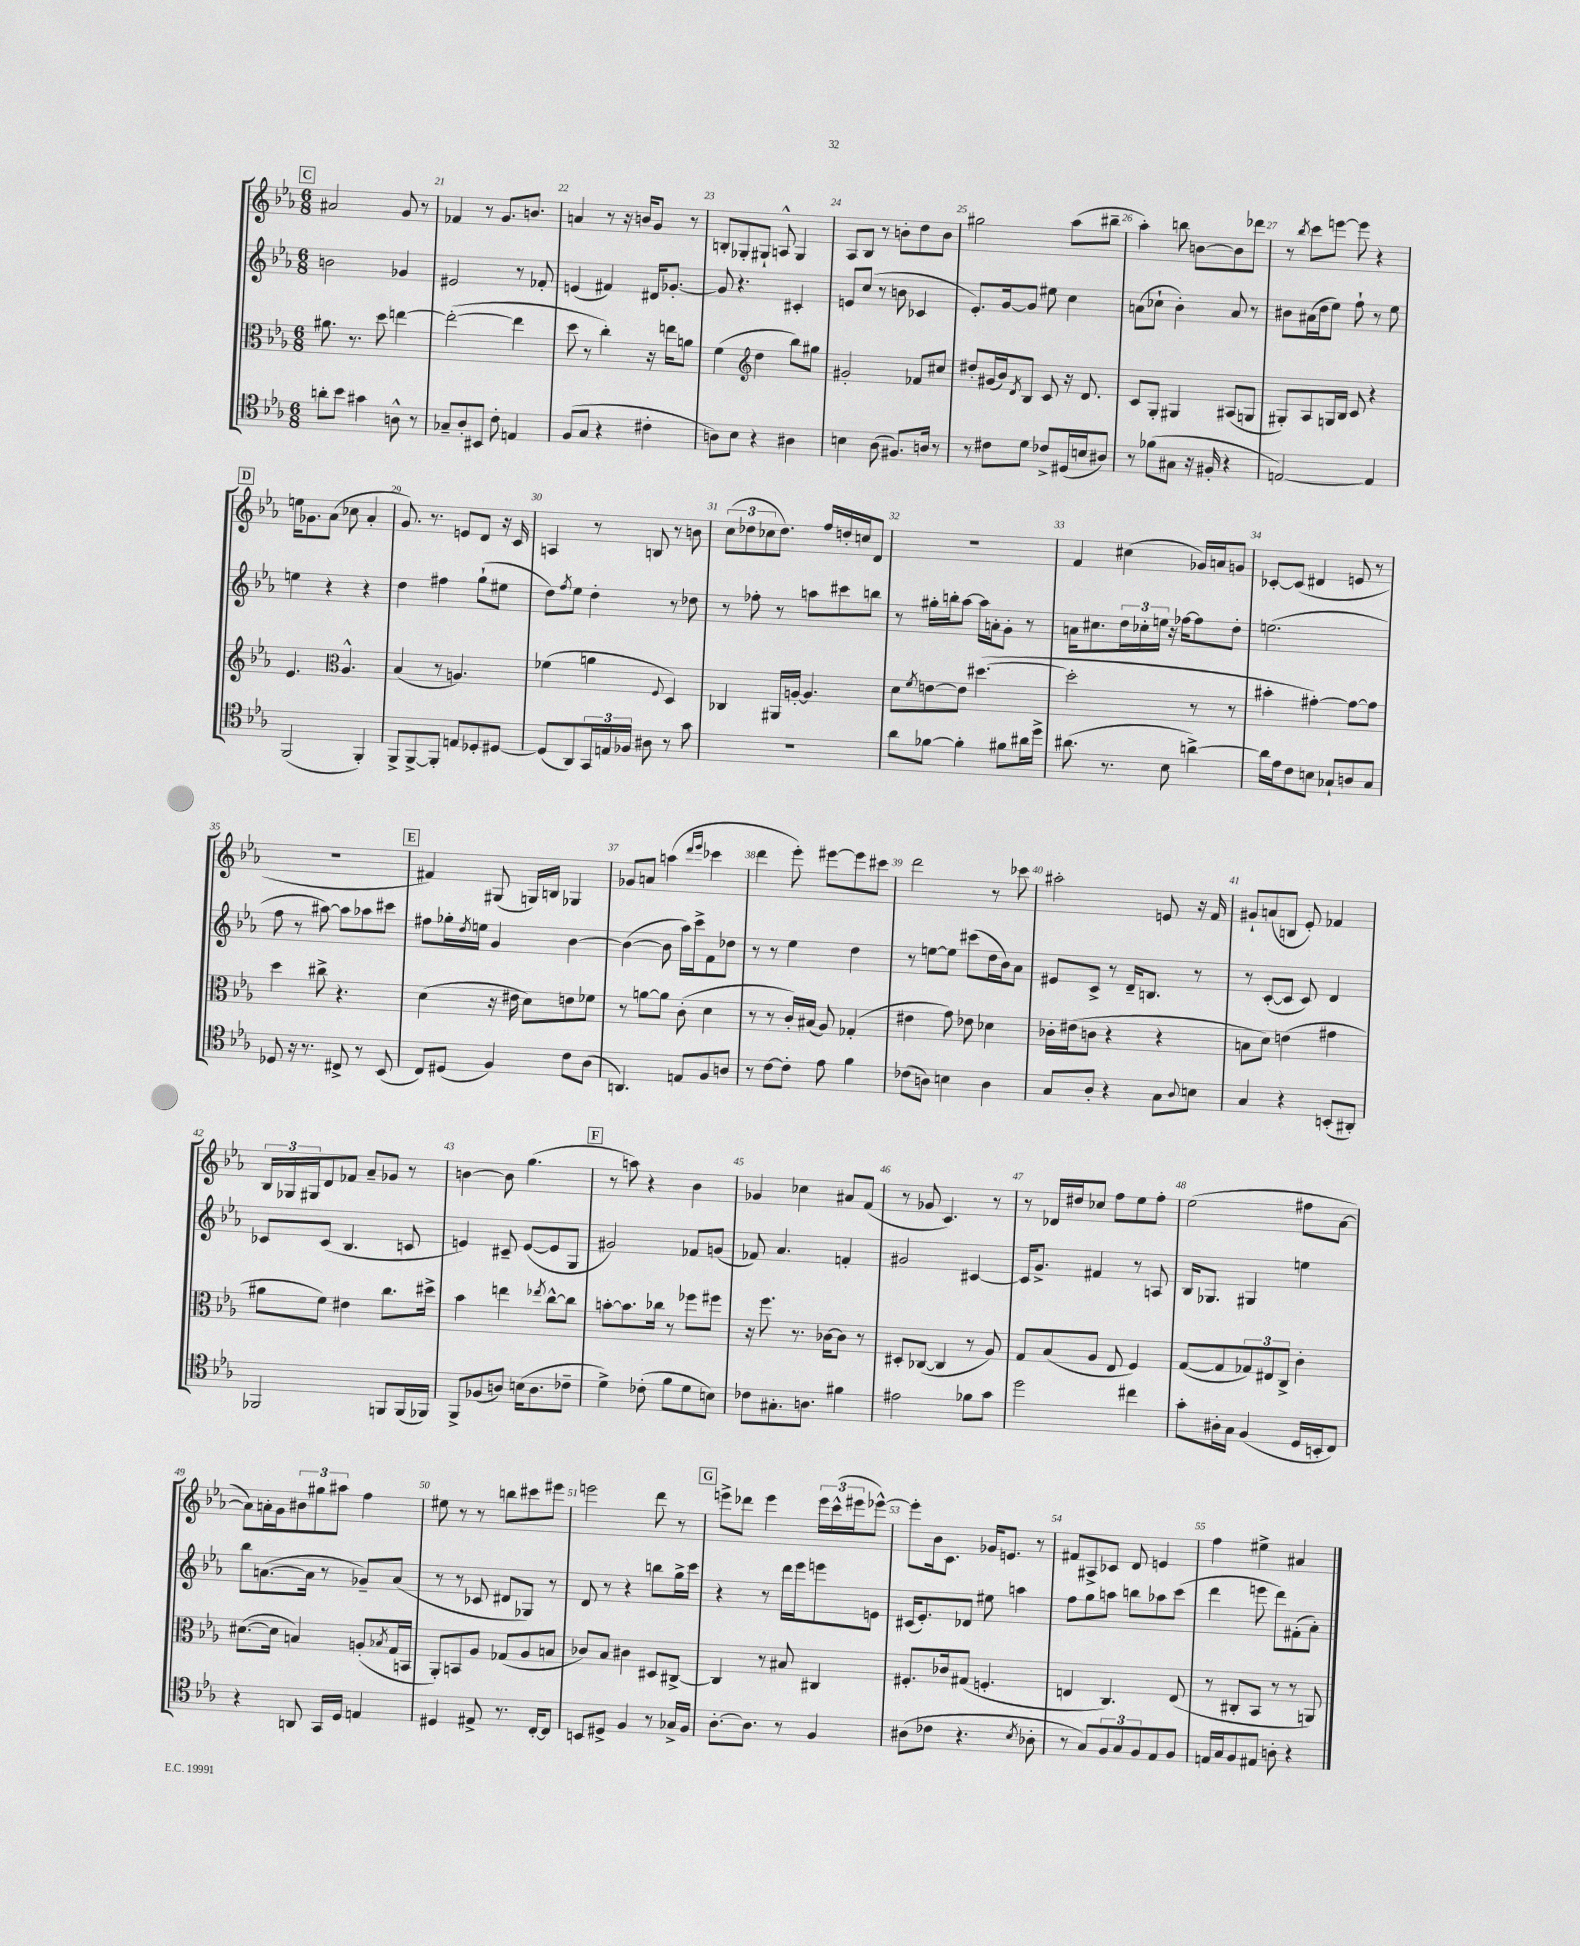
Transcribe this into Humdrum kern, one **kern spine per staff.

**kern	**kern	**kern	**kern
*staff4	*staff3	*staff2	*staff1
*clefC4	*clefC3	*clefG2	*clefG2
*k[b-e-a-]	*k[b-e-a-]	*k[b-e-a-]	*k[b-e-a-]
*M6/8	*M6/8	*M6/8	*M6/8
8a'	8.a#	2b	2a#
8b-	.	.	.
.	8.r	.	.
4g#	.	.	.
.	8dd	.	.
8A^^	[4ee	4g-	8g
8r	.	.	8r
=	=	=	=
8G-~	(2ee'_	2e#	4f-
8A-'	.	.	.
8BB#	.	.	8r
8c'	.	.	8.g
4E	4ee]	8r	.
.	.	.	8.b
.	.	8f-'	.
=	=	=	=
(8F	8dd	(4e	4a
8G	8r	.	.
4r	4cc')	4f#)	8r
.	.	.	16r
.	.	.	16b
4c#'	16r	16d#	8g
.	16ee	[8.g-'	.
.	8a	.	8r
=	=	=	=
8A)	(4f	8g-]	8B'
8B-	.	4.r	8G-'
*	*clefG2	*	*
4r	4dd	.	8G#`
.	.	.	8A^^
4A#	8bb-)	4c#'	4G#
.	8gg#	.	.
=	=	=	=
4B	2g#'	8e	8A-
.	.	(8cc	8B-
(8A-	.	8r	8r
8.F#)	.	8b	8b'
.	8f-	4c-	8dd
16A	.	.	.
8r	8cc#	.	8b
=	=	=	=
8r	8dd#'	8.e-')	2gg#
8c#	(16g#	.	.
.	16b-)	[16g	.
.	8qd	.	.
8d	8B-	8g]	.
8c-^	8c	8ee#	.
(16D#	16r	4cc	(8aa-
16B	8.d	.	.
8A#)	.	.	8bb#~
=	=	=	=
8r	8c	(8a	4aa-')
(8f-	8G'	8cc-`	.
8G#	4G#	4b-')	8bb
16r	.	.	[8b
16F#'	.	.	.
4r	(8A#	8a	8b]
.	8G	8r	8ddd-
=	=	=	=
[2E)	8G#')	8b#	8r
.	.	.	8qbb-
.	8A-	(16a#	8ccc
.	.	16dd	.
.	16G	8ee-)	[8eee
.	16B-	.	.
.	8c	8ff`	8eee]
4E]	4r	8r	4r
.	.	8ee-	.
=	=	=	=
(2FF	4.e-	4ee	16ee
.	.	.	8.g-
.	.	4r	(8a-
*	*clefC3	*	*
.	4.A-^^	.	8cc-
4FF')	.	4r	4a-'
=	=	=	=
8FF^	(4B-	4dd	8.g)
[8FF^	.	.	.
.	.	.	8.r
8FF']	8r	4ff#	.
8E	4.A)	.	8e
8D-'	.	(8gg`	8d
[8D#	.	8ee#	16r
.	.	.	16c
=	=	=	=
(8D#]	(4f-	8dd)	4A
.	.	8qff	.
8AA-)	.	8ee-	.
24GG	4a	4dd'	8r
24E	.	.	.
24F-	.	.	.
8A#	.	.	8B
.	8qqF	.	.
8r	4D)	8r	8r
8g	.	8dd-	8b
=	=	=	=
2.r	4C-	8r	(12cc
.	.	.	12dd-
.	.	8ff-'	.
.	.	.	12cc-
.	16AA#	8r	8.dd-)
.	[16A'	.	.
.	4.A]	8aa	.
.	.	.	16ff
.	.	8ccc#	16dd'
.	.	.	16cc
.	.	8bb	8d
=	=	=	=
8a-	8d	8r	2.r
.	8qf	.	.
[8f-	[8e	16gg#'	.
.	.	16bb'	.
4f-']	8e]	[8aa-	.
.	([4.dd#	16aa-]	.
.	.	16a'	.
8f#	.	8g'	.
16a#	.	8r	.
16dd^	.	.	.
=	=	=	=
(8.a#	2dd#']	16a	4f
.	.	8.cc#	.
8.r	.	.	.
.	.	24dd	(4cc#
.	.	24cc-'	.
.	.	24ee	.
8B-	.	16r	.
.	.	[16ff-	.
[4a^)	8r	8ff-]	16g-)
.	.	.	16a
.	8r	8dd'	8g
=	=	=	=
16a]	4b#'	(2.ee	[8c-'
16e-	.	.	.
8c	.	.	(8c-]
8B	[4g#')	.	4d#
8G-`	.	.	.
8A	8g#_	.	8e
8G-	8g#]	.	8r
=	=	=	=
8D-	4dd	8ff	2.r
16r	.	8r	.
8.r	.	.	.
.	8cc#^	[8aa#)	.
8C#^	4.r	8aa#]	.
8r	.	8aa-	.
(8BB-	.	8ccc#	.
=	=	=	=
8C)	(4d	8ff#	4f#)
(8D#	.	16gg-'	.
.	.	8qdd	.
.	.	16ee	.
4F)	16r	4g	(8G#
.	16e#	.	.
.	8d)	.	16G)
.	.	.	16B
8c	8e	[4b-	4G-
(8A-	8f-	.	.
=	=	=	=
4.AA)	8r	(4b-_	8g-
.	[8a	.	8a
.	8a]	8b-]	(4aa
8E	(8c'	16aa-)	.
.	.	16ccc^	.
.	.	.	16qqddd
.	.	.	16qqeee-
8F	4d	8f	4ccc-
8A	.	8dd-	.
=	=	=	=
8r	8r	8r	4ddd
[8c	8r	8r	.
8c']	16c')	4ee-	8eee-')
.	(16B#	.	.
8e-	8A-)	.	[8eee#
4f	(4G-'	4dd	8eee#]
.	.	.	8ccc#
=	=	=	=
(8c-	4e#	8r	2ddd
8A)	.	[8ee	.
4B	8g)	8ee]	.
.	8e-	(8ccc#	.
4A	4d-	16dd	8r
.	.	16b-)	.
.	.	8a-	8ccc-
=	=	=	=
8G	16c-'	8e#	2aa#'
.	(16e#	.	.
8A-'	8c	8c^	.
4r	4r	8r	.
.	.	16d~	.
.	.	8.B	.
8G	4r	.	8e
8qqA-	.	.	.
8B	.	8r	16r
.	.	.	16f
=	=	=	=
4G	8B	8r	8g#`
.	8d)	([8c'	(8a
4r	(4e	8c]	8B
.	.	8c)	8e-')
(8BB'	4g#	4d	4f-
8AA#')	.	.	.
=	=	=	=
2FF-	8a#	8c-	24B-
.	.	.	24G-
.	.	.	24G#
.	8f)	(8c-	8d
.	4e#	4.B-	8f-
.	.	.	8a-~
8FF	8.cc	.	8g-
(16FF	.	8c	8r
16FF-)	16dd#^	.	.
=	=	=	=
8FF^	4b-	4e)	[4b
(8F-	.	.	.
8A)	4ee	8c#~	8b]
(16B	.	([8e	(4.gg
8.A	.	.	.
.	8qee-	.	.
.	[8cc^^	8e]	.
8c-~	8cc]	8G	.
=	=	=	=
4d^)	[8b'	2g#)	8r
.	8.b]	.	8aa)
(8c-'	.	.	4r
.	16cc-	.	.
8f	8r	.	.
8d	8ff-	8f-	4b-
8B)	8ff#	(8g	.
=	=	=	=
8c-	16r	8f-)	4g-
.	8.ff	.	.
8.G#'	.	4.a-	.
.	8.r	.	4cc-
8.A	.	.	.
.	[16c-	.	.
4f#	8c-]	4f'	8a#
.	8r	.	(8f
=	=	=	=
2e#	8D#'	2g#	8r
.	([8C-	.	8g-
.	4C-]	.	4.c)
8f-	8r	[4c#	.
8g	8A-)	.	8r
=	=	=	=
2dd	8G	16c#]	8r
.	.	8.g^	.
.	(8B-	.	16d-
.	.	.	16dd#
.	8A-	4f#	8cc-
.	8E-	.	8ff
4cc#	4F)	8r	8ee-
.	.	8A	8ff'
=	=	=	=
8g'	([8G	16B-	(2ee-
.	.	8.G-	.
16A#'	8G]	.	.
16G	.	.	.
(4F	12G-)	4G#	.
.	12E#	.	.
.	12C^	.	.
16D	4c'	4ee	8ff#
16BB'	.	.	.
8C)	.	.	[8a-
=	=	=	=
4r	([8.d#	8bb-	8a-])
.	.	([8.a	16a'
.	16d#]	.	16g
8AA	4B)	.	12b#
.	.	16a]	.
.	.	.	12gg#
16GG	.	8r	.
.	.	.	12aa#
16D	.	.	.
4E	(8A'	8g-~)	4ff
.	8qB-	.	.
.	16G	(8a	.
.	16BB	.	.
=	=	=	=
4D#	8AA-')	8r	8ee#
.	8BB	8r	8r
8E#^	8A-	8c-	8r
8.r	(8G-	8d#	8bb
.	8A-	8G-)	8ccc#
[16C'	.	.	.
8C]	8B	8r	8eee#
=	=	=	=
8BB	8c-)	8d	2eee
8D#^	8B-	8r	.
4F	4c#	4r	.
8r	8D#	8bb	8ddd
16G-^	[8C#^	16gg^	8r
16F	.	16ccc	.
=	=	=	=
[8.A-'	4C#]	4r	8eee^
.	.	.	8ddd-
8.A-]	.	.	.
.	8r	8r	4eee
8r	8B#	16ddd	.
.	.	16eee-	.
4F	4C#	8eee	24eee
.	.	.	(24ccc^^
.	.	.	24eee#
.	.	8e	[8eee-^^)
=	=	=	=
(8A#	8.F#'	(16c#	8eee-']
.	.	8.e-')	.
8c-	.	.	16b-
.	16c-	.	8.c
4.r	(8G#	8d-	.
.	4.F'	8ee#	16g-
.	.	.	8.e
.	.	4aa	.
8qB-	.	.	.
8A-'	.	.	8r
=	=	=	=
8r	4E	8ff	8f#
8G)	.	8gg	8A#^
12F	4.C)	8aa	8c-
12G	.	.	.
.	.	8bb	8d
12F	.	.	.
8E-	.	8aa-	4e
8F	(8E	(8ccc	.
=	=	=	=
16E	8r	4ddd	4ff
16G	.	.	.
8F	8C#'	.	.
8E#	8BB-	8eee	4ee#^
8A'	8r	8ddd)	.
4r	8r	(8f#'	4a#
.	8AA)	8a-')	.
==	==	==	==
*-	*-	*-	*-
